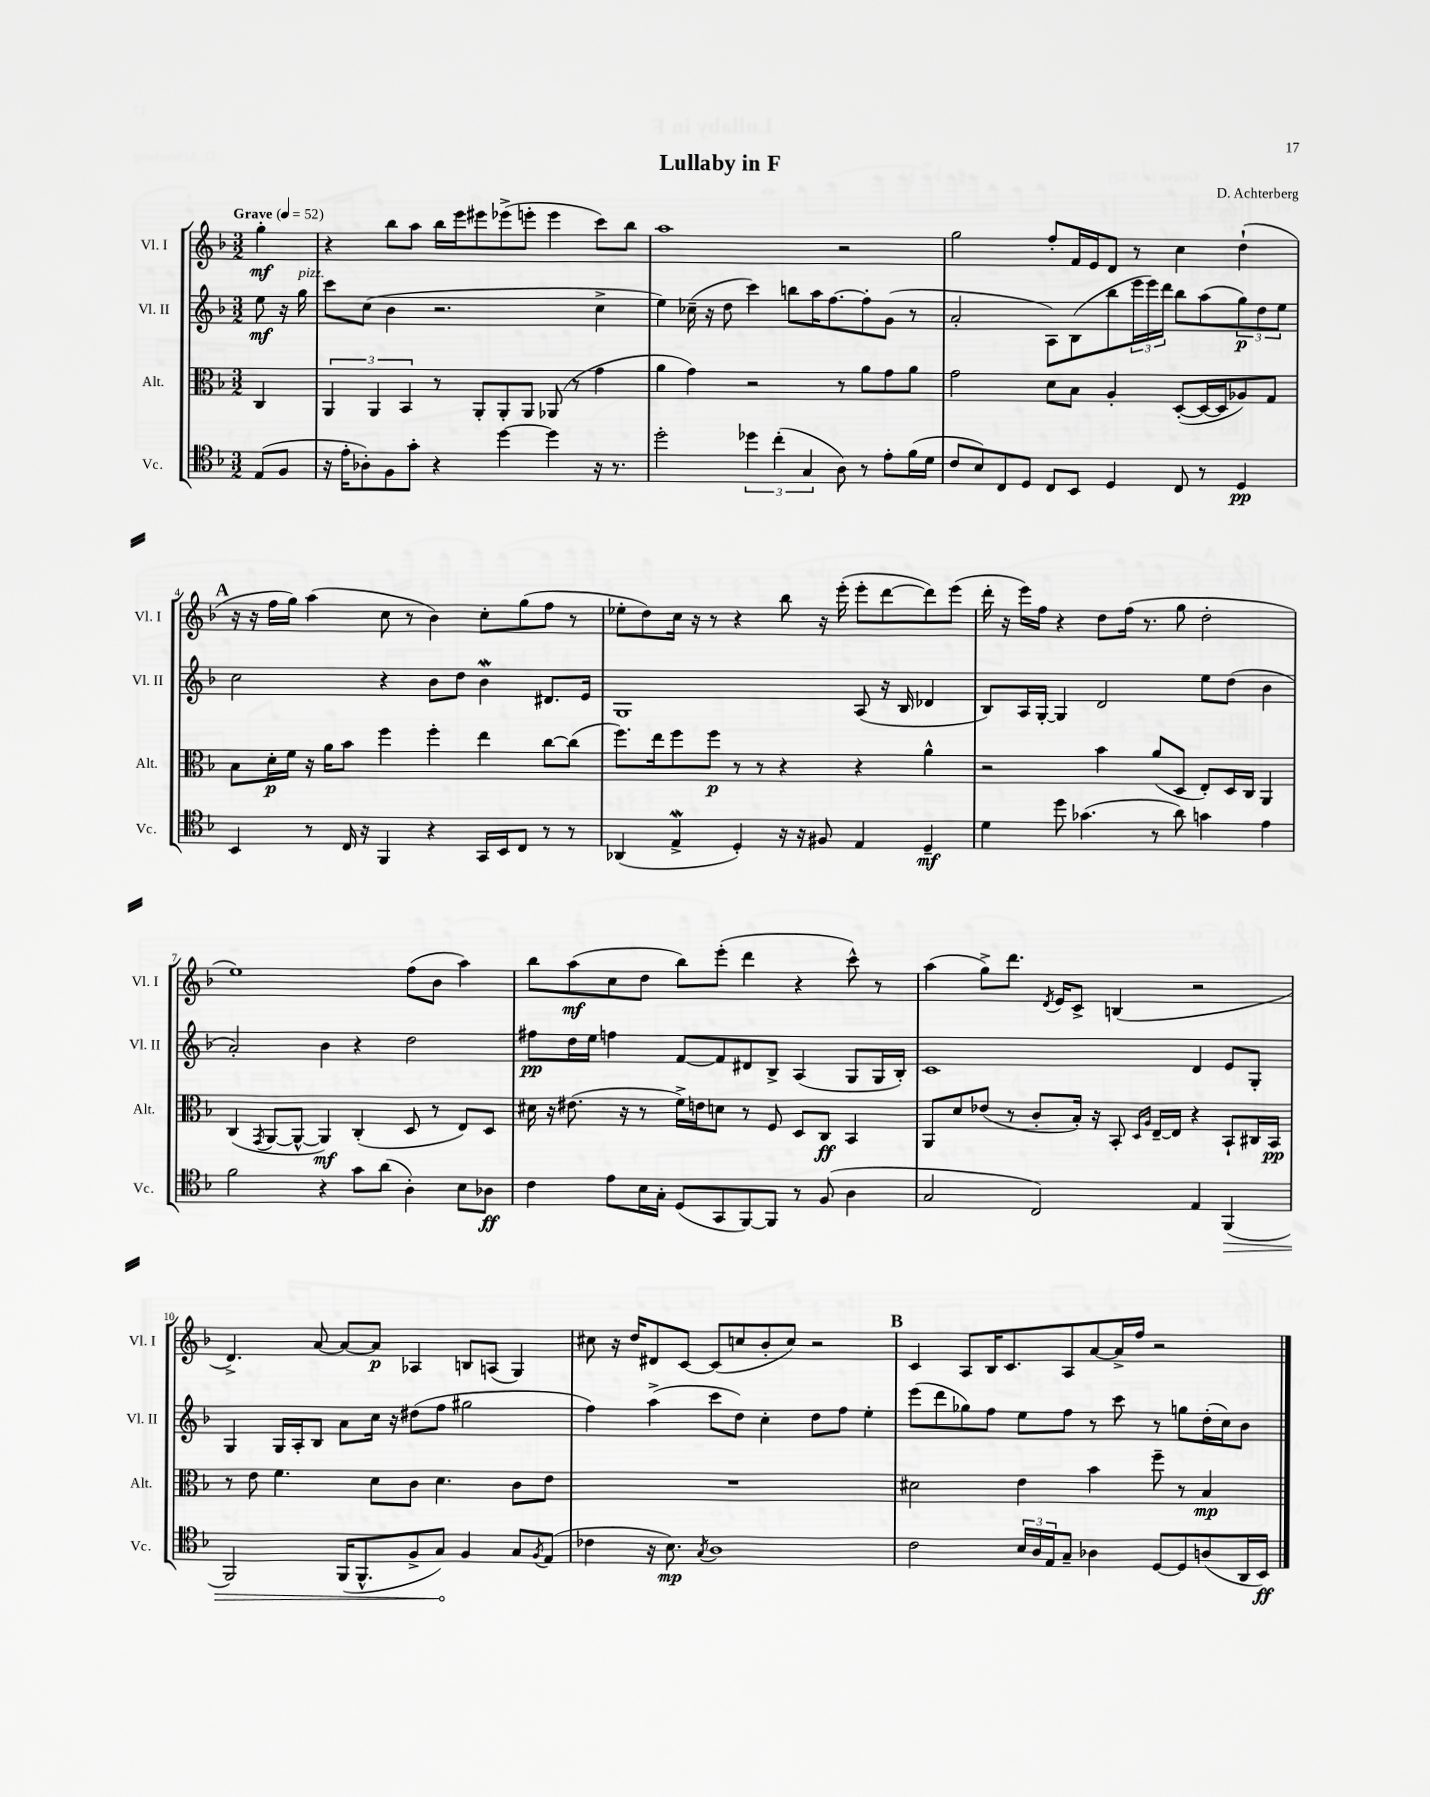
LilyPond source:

\header { title = "Lullaby in F" composer = "D. Achterberg" }
<<
\new StaffGroup <<
\new Staff = "s0" \with { instrumentName = "Vl. I" shortInstrumentName = "Vl. I" } {
    \clef treble \key f \major \numericTimeSignature \time 3/2 \partial 4 \tempo "Grave" 4 = 52
    g''4-.\mf |
    r4 bes''8 a''8 bes''16 e'''16 eis'''8 ees'''8->( e'''8-. e'''4 c'''8) bes''8 |
    a''1 r2 |
    g''2 f''8-. f'16 e'16 d'8 r8 c''4 d''4-!( |
    \mark \markup { \bold "A" } r16 r16 f''16 g''16) a''4( c''8 r8 bes'4) c''8-. g''8( f''8 r8 |
    ees''8-. d''8) c''16 r16 r8 r4 bes''8 r16 e'''16-.( e'''8-. d'''8~ d'''8) e'''8( |
    d'''16-. r16 e'''16) f''16 r4 d''8 f''16( r8. g''8 d''2-. |
    e''1) f''8( bes'8 a''4) |
    bes''8 a''8\mf( c''8 d''8 bes''8) e'''8-.( d'''4 r4 c'''8-^) r8 |
    a''4( g''8->) d'''8. \acciaccatura { d'8 } e'16 c'8-> b4( r2 |
    d'4.->) a'8~ a'8~ a'8\p aes4 b8 a8( g4) |
    cis''8 r16 d''16 dis'8 c'8~ c'8( c''8 bes'8-. c''8) r2 |
    \mark \markup { \bold "B" } c'4 a8 bes16 c'8. a8 a'8~ a'16-> f''16 r2 \bar "|." |
}
\new Staff = "s1" \with { instrumentName = "Vl. II" shortInstrumentName = "Vl. II" } {
    \clef treble \key f \major \numericTimeSignature \time 3/2 \partial 4
    e''8\mf r16 g''16^\markup { \italic "pizz." } |
    c'''8 c''8( bes'4 r2. c''4-> |
    e''4) ces''16--( r16 d''8 c'''4) b''8 a''16 f''8.~ f''8-. g'8( r8 |
    a'2-. a8) bes8( bes''8 \tuplet 3/2 { e'''16 e'''16) d'''16 } bes''8 a''8( \tuplet 3/2 { g''8\p) d''8 e''8 } |
    \mark \markup { \bold "A" } c''2 r4 bes'8 d''8 bes'4\mordent dis'8. e'16 |
    g1 a8( r16 bes16 des'4 |
    bes8) a16 g16~-. g4 d'2 e''8 d''8( bes'4 |
    a'2-.) bes'4 r4 d''2 |
    fis''8\pp d''16 e''16 f''4 f'8~ f'8 dis'8 bes8-> a4( g8 g16 bes16-.) |
    c'1 d'4 e'8 g8-. |
    g4 g16 a16-. bes8 a'8 c''16 r16 dis''8( f''8 gis''2 |
    f''4) a''4->( c'''8 d''8) c''4-. d''8 f''8 e''4-. |
    \mark \markup { \bold "B" } e'''8( d'''8 ges''8) f''8 e''8 f''8 r8 c'''8 r8 g''8 d''16-.( c''16) bes'8 \bar "|." |
}
\new Staff = "s2" \with { instrumentName = "Alt." shortInstrumentName = "Alt." } {
    \clef alto \key f \major \numericTimeSignature \time 3/2 \partial 4
    c4 |
    \tuplet 3/2 { a,4 a,4 bes,4 } r8 a,8-. a,8-. a,8 aes,8( r8 g'4 |
    a'4 g'4) r2 r8 a'8 g'8 a'8 |
    g'2 d'8 bes8 a4-. d8~-.( d16~ d16 aes8) g8 |
    \mark \markup { \bold "A" } bes8 d'16-.\p f'16 r16 a'16 bes'8 f''4 f''4-. e''4 c''8~ c''8( |
    f''8.) e''16 f''8 f''8\p r8 r8 r4 r4 a'4-^ |
    r2 bes'4 a'8( d8 e8-.) d16 c16 a,4 |
    c4( \acciaccatura { g,8 } a,8~ a,8~-^ a,4\mf) c4-.( d8 r8 e8) d8 |
    dis'16 r16 eis'8.( r16 r8 f'16->) e'16 d'8 r8 f8 d8 c8\ff bes,4 |
    a,8 d'8 ees'8( r8 c'8-. bes16-.) r16 bes,8-. \grace { d16 a16 } e16~-- e16 r4 bes,8-! cis16 bes,16\pp |
    r8 e'8 f'4. d'8 c'8 d'4. c'8 e'8 |
    R1. |
    \mark \markup { \bold "B" } dis'2 e'4 bes'4 f''8-- r8 bes4\mp \bar "|." |
}
\new Staff = "s3" \with { instrumentName = "Vc." shortInstrumentName = "Vc." } {
    \clef tenor \key f \major \numericTimeSignature \time 3/2 \partial 4
    e8( f8 |
    r16 e'16-. aes8-.) f8 g'8-. r4 d''4~ d''4 r16 r8. |
    d''2-. \tuplet 3/2 { des''4 c''4-.( g4 } a8) r8 e'8-. f'16( d'16 |
    c'8 bes8) c8 d8 c8 bes,8 d4 c8 r8 d4\pp |
    \mark \markup { \bold "A" } bes,4 r8 c16 r16 f,4 r4 g,16 bes,16 c8 r8 r8 |
    aes,4( e4->\mordent d4-.) r16 r16 fis8 e4 d4--\mf |
    d'4 d''8 ges'4.( r8 a'8) g'4 e'4 |
    f'2 r4 g'8 a'8( a4-.) bes8 aes8\ff |
    c'4 e'8 bes16 g16-. d8( g,8 f,8~) f,8 r8 f8( a4 |
    g2 c2) e4 \once \override Hairpin.circled-tip = ##t f,4\>( |
    f,2) f,16( f,8.-^ f8-> g8\!) f4 g8 \acciaccatura { f8 } e8( |
    ces'4 r16 bes8.\mp) \acciaccatura { g8 } a1 |
    \mark \markup { \bold "B" } c'2 \tuplet 3/2 { bes16 a16 e16 } g8-- aes4 d8~ d8 a8( a,16 bes,16\ff) \bar "|." |
}
>>
>>
